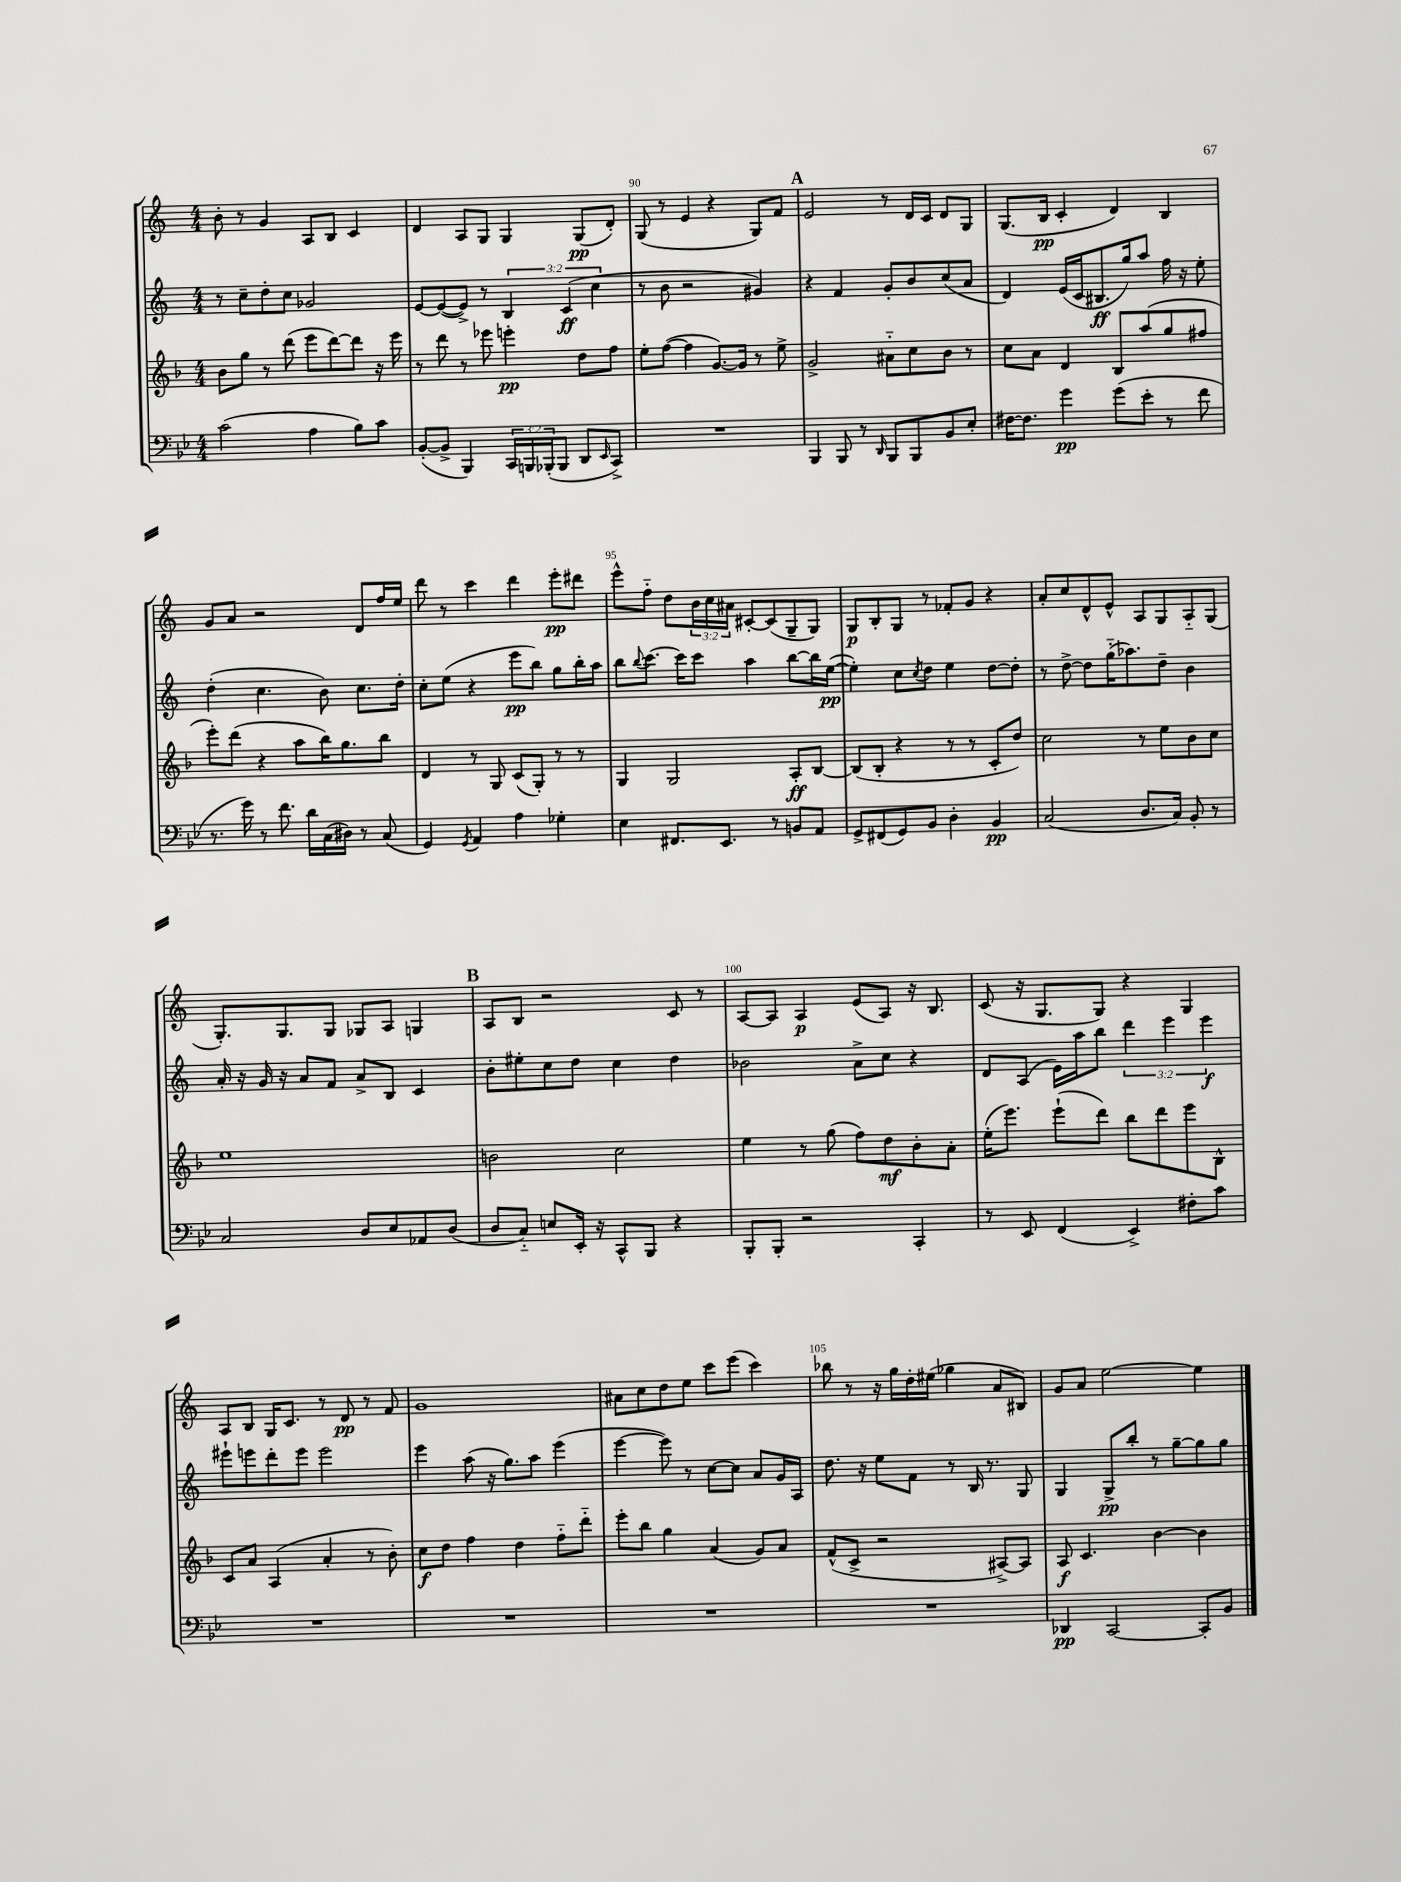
<<
\new StaffGroup <<
\new Staff = "s0" {
    \clef treble \key c \major \numericTimeSignature \time 4/4 \override Staff.TupletNumber.text = #tuplet-number::calc-fraction-text
    b'8-. r8 g'4 a8 b8 c'4 |
    d'4 a8 g8 g4 g8\pp( d'8-.) |
    g8( r8 e'4 r4 g8) f'8 |
    \mark \markup { \bold "A" } e'2 r8 d'16 c'16 d'8 g8 |
    g8.( b16\pp c'4-. d'4) b4 |
    g'8 a'8 r2 d'8 f''16 e''16 |
    d'''8 r8 c'''4 d'''4 e'''8-.\pp dis'''8 |
    e'''8-^ f''8-_ d''8 \tuplet 3/2 { b'16 c''16 ais'16 } cis'8~-. cis'8( g8-- g8) |
    g8\p b8-. g8 r8 fes'8-. g'8 r4 |
    a'8-. c''8 d'8-^ e'8-^ a8 g8 a8-_ g8( |
    g8.-.) g8. g8 ges8 a8 g4 |
    \mark \markup { \bold "B" } a8 b8 r2 c'8 r8 |
    a8~ a8 a4\p e'8( a8) r16 b8. |
    c'8( r16 g8. g8) r4 g4 |
    a8 b8 g16 c'8. r8 d'8\pp r8 f'8 |
    g'1 |
    ais'8 c''8 d''8 e''8 c'''8 e'''8( c'''4) |
    bes''8 r8 r16 g''16 d''16-. eis''16( ges''4 a'8 bis8) |
    g'8 a'8 e''2~ e''4 \bar "|." |
}
\new Staff = "s1" {
    \clef treble \key c \major \numericTimeSignature \time 4/4 \override Staff.TupletNumber.text = #tuplet-number::calc-fraction-text
    r8 c''8-- d''8-. c''8 ges'2 |
    e'8~ e'8~( e'8->) r8 \tuplet 3/2 { b4 c'4\ff( c''4 } |
    r8 b'8 r2 gis'4) |
    \mark \markup { \bold "A" } r4 f'4 g'8-. b'8 c''8( a'8 |
    d'4) e'16( c'16 bis8.\ff g''16) a''8 f''16 r16 e''8-. |
    d''4-.( c''4. b'8) c''8. d''16-. |
    c''8-. e''8( r4 e'''8\pp b''8) g''8 b''16-. a''16 |
    b''8 \appoggiatura { b''8 } c'''8.~ c'''16 c'''8 a''4 b''8~ b''16 e''16~\pp( |
    e''4-.) c''8 \acciaccatura { c''8 } d''8 e''4 d''8~ d''8-. |
    r8 d''8~-> d''8 g''16-_( aes''8.) d''8-- b'4 |
    a'16-. r16 g'16 r16 a'8 f'8 a'8-> b8 c'4 |
    \mark \markup { \bold "B" } b'8-. eis''8-. c''8 d''8 c''4 d''4 |
    bes'2 a'8-> c''8 r4 |
    d'8 a8( e'16) a''16 b''8 \tuplet 3/2 { d'''4 e'''4 e'''4\f } |
    eis'''8-! e'''8 d'''8-. e'''8 e'''2 |
    e'''4 a''8( r16 g''8.) a''8 e'''4( |
    e'''4~ e'''8) r8 c''8~ c''8 a'8 g'16 a16 |
    d''8. r16 e''8 f'8 r8 b16 r8. g8 |
    g4 g8->\pp b''8-. r8 g''8~-- g''8 g''8 \bar "|." |
}
\new Staff = "s2" {
    \clef treble \key f \major \numericTimeSignature \time 4/4
    bes'8 g''8 r8 d'''8( e'''8 d'''8~) d'''8 r16 e'''16 |
    r8 d'''8 r8 ees'''8 e'''4-.\pp d''8 f''8 |
    e''8-. f''8~( f''4 g'8.~) g'16 r8 e''8-> |
    \mark \markup { \bold "A" } g'2-> ais'8-_ c''8 bes'8 r8 |
    c''8 a'8 d'4 bes8 a''8( g''8 fis''8 |
    e'''8-.) d'''8( r4 a''8 bes''16) g''8. bes''8 |
    d'4 r8 g8 c'8( g8-.) r8 r8 |
    g4 g2 a8-.\ff bes8~ |
    bes8( bes8-. r4 r8 r8 c'8-. d''8) |
    c''2 r8 e''8 bes'8 c''8 |
    e''1 |
    \mark \markup { \bold "B" } b'2 c''2 |
    e''4 r8 g''8( f''8) d''8\mf bes'8-. a'8-. |
    e''16-.( e'''8.) e'''8-!( d'''8) bes''8 d'''8 e'''8 bes8-^ |
    c'8 a'8 a4( a'4-. r8 bes'8-.) |
    c''8\f d''8 f''4 d''4 f''8-_ d'''8-_ |
    e'''8-. bes''8 g''4 a'4( g'8) a'8 |
    f'8-^( c'8-> r2 ais8~->) ais8 |
    a8\f c'4. bes'4~ bes'4 \bar "|." |
}
\new Staff = "s3" {
    \clef bass \key bes \major \numericTimeSignature \time 4/4 \override Staff.TupletNumber.text = #tuplet-number::calc-fraction-text
    c'2( a4 bes8) c'8 |
    bes,8~-.( bes,8-> bes,,4) \tuplet 3/2 { c,16 b,,16 bes,,16-.( } bes,,8 d,8 \grace { ees,16 } c,8->) |
    R1 |
    \mark \markup { \bold "A" } bes,,4 bes,,8 r8 \grace { d,16 } bes,,8 bes,,8 bes,8 ees8-. |
    fis16~ fis8. g'4\pp g'8( ees'8-. r8 f'8 |
    r8. g'16) r8 f'8. d'16 c16( dis16) r8 c8( |
    g,4) \acciaccatura { g,8 } a,4 a4 ges4-. |
    ees4 fis,8. ees,8. r8 b,8 a,8 |
    g,8-> fis,8( g,8) bes,8 d4-. bes,4\pp |
    c2( d8. c16) bes,8-. r8 |
    c2 d8 ees8 aes,8 d8( |
    \mark \markup { \bold "B" } d8 c8-_) e8 ees,16-. r16 c,8-^ bes,,8 r4 |
    bes,,8-. bes,,8-. r2 c,4-. |
    r8 ees,8 f,4( ees,4->) fis8-. c'8 |
    R1 |
    R1 |
    R1 |
    R1 |
    des,4\pp c,2~ c,8-. bes,8 \bar "|." |
}
>>
>>
\layout { \context { \Score currentBarNumber = #88 \override BarNumber.break-visibility = ##(#f #t #t) barNumberVisibility = #(every-nth-bar-number-visible 5) } }
